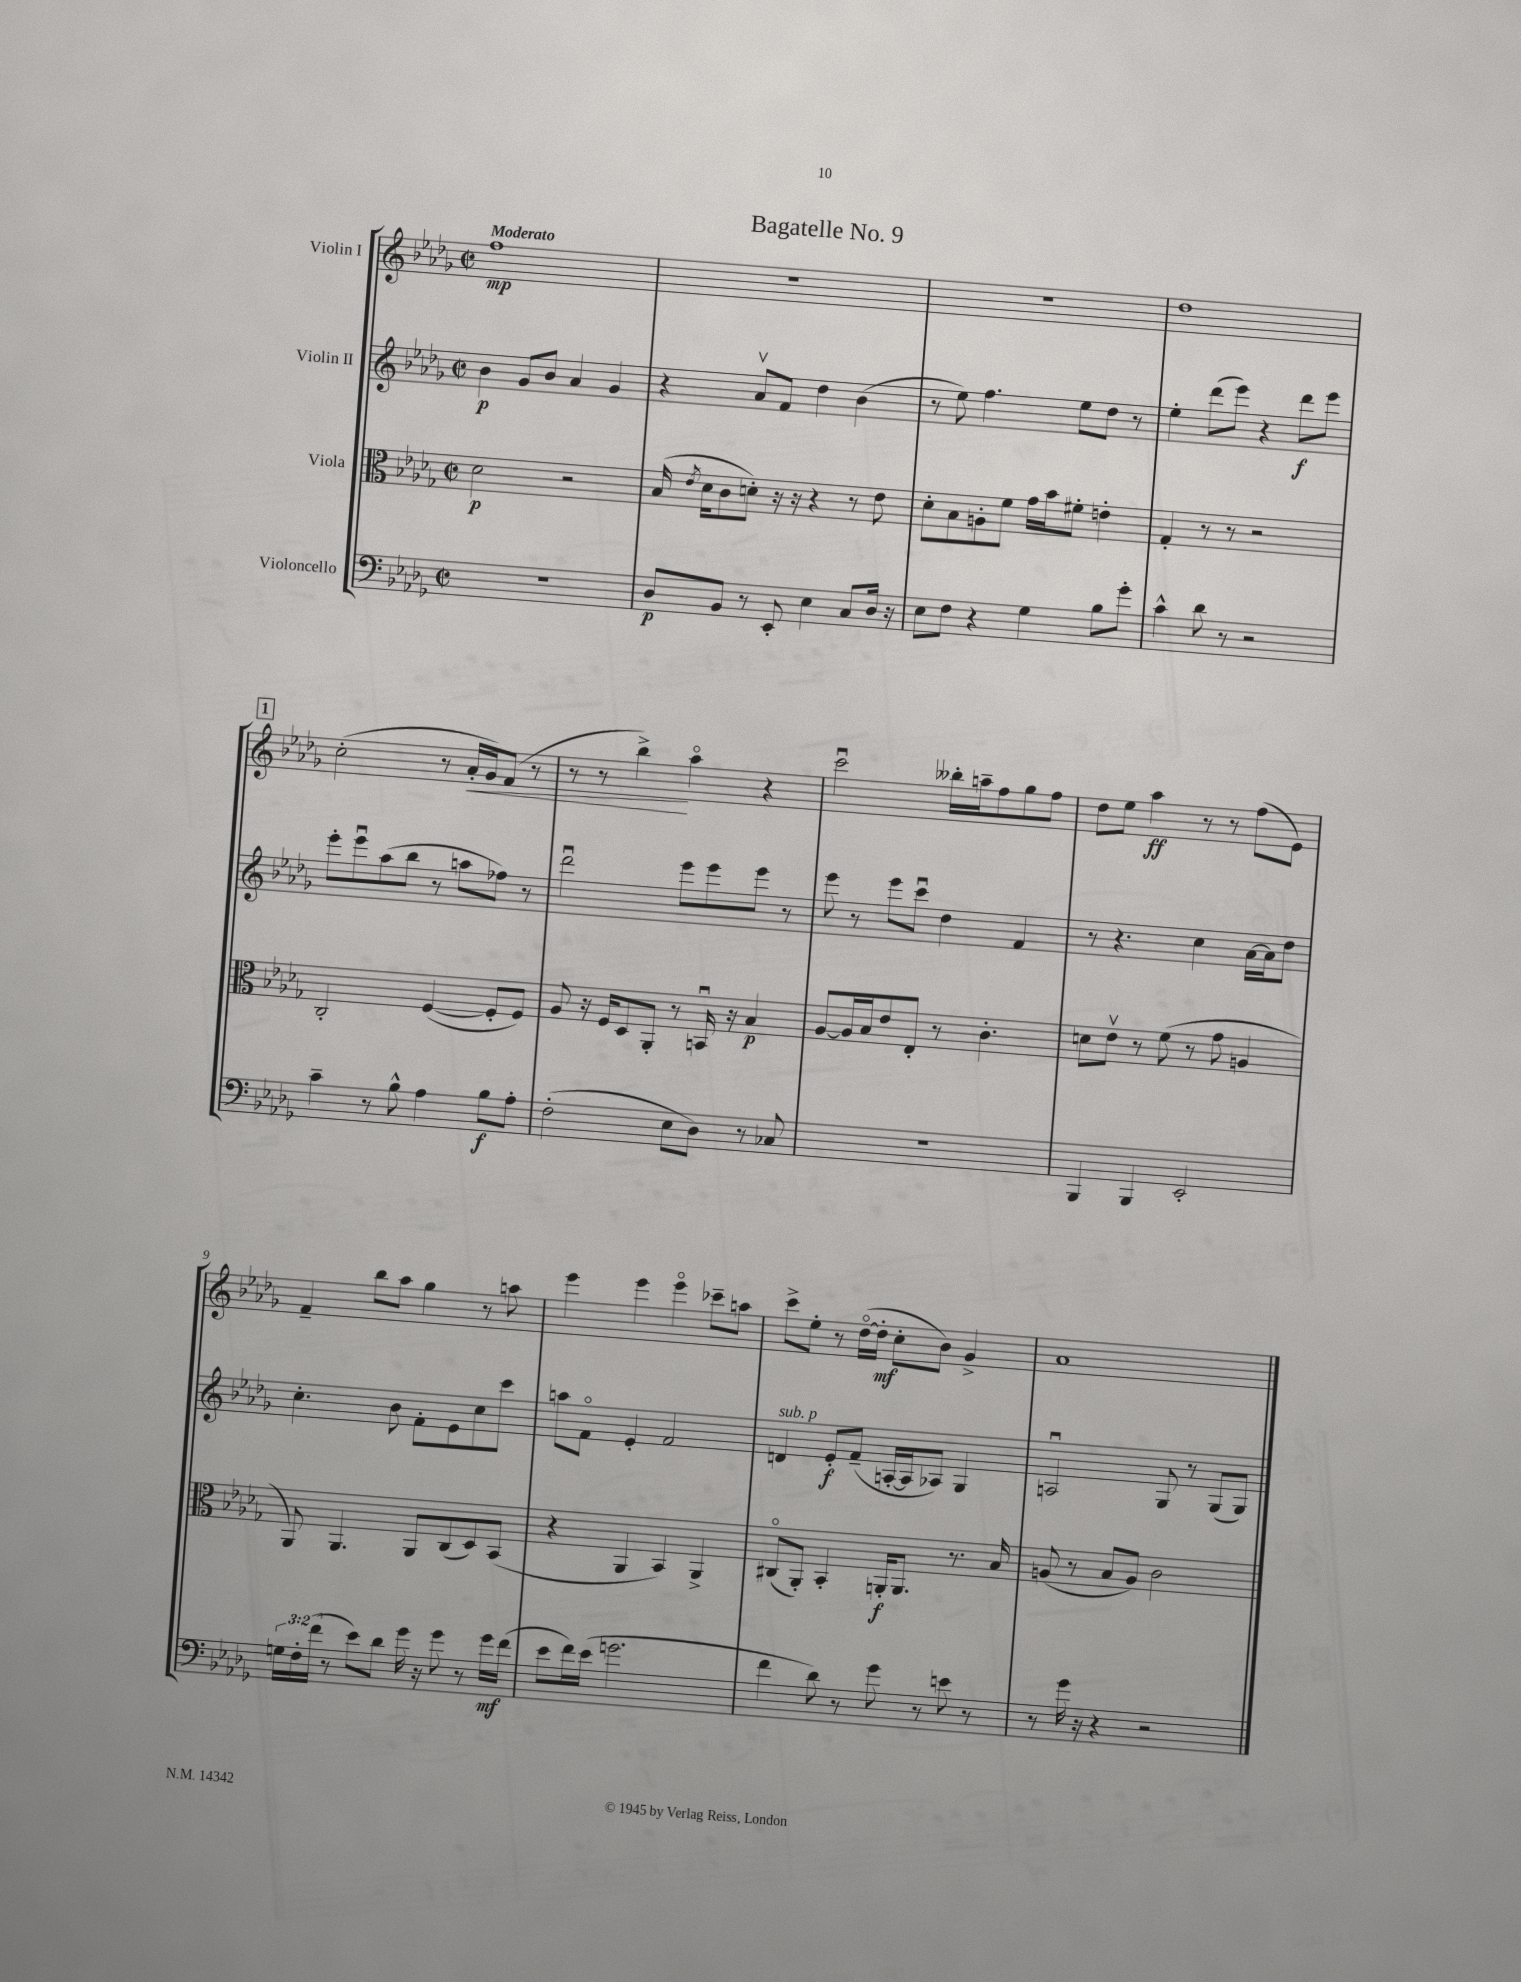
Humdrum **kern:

**kern	**kern	**kern	**kern
*staff4	*staff3	*staff2	*staff1
*clefF4	*clefC3	*clefG2	*clefG2
*k[b-e-a-d-g-]	*k[b-e-a-d-g-]	*k[b-e-a-d-g-]	*k[b-e-a-d-g-]
*M2/2	*M2/2	*M2/2	*M2/2
*met(c|)	*met(c|)	*met(c|)	*met(c|)
1r	2d-	4b-	1ff
.	.	8g-	.
.	.	8b-	.
.	2r	4a-	.
.	.	4g-	.
=	=	=	=
8D-	(16B-	4r	1r
.	8qe-	.	.
.	16d-	.	.
8BB-	8c	.	.
8r	8d')	8a-v	.
8EE-'	16r	8f	.
.	16r	.	.
4E-	4r	4dd-	.
8C	8r	(4b-	.
16D-	8e-	.	.
16r	.	.	.
=	=	=	=
8E-	8d-'	8r	1r
8F	8B-	8ee-)	.
4r	8A'	4.ff	.
.	8f	.	.
4G-	16g-	.	.
.	16b-	.	.
.	8f#'	8ee-	.
8B-	4e'	8dd-	.
8g-'	.	8r	.
=	=	=	=
4c^^	4G-'	4ee-'	1dd-
8d-	8r	(8ddd-	.
8r	8r	8eee-)	.
2r	2r	4r	.
.	.	8ddd-	.
.	.	8eee-	.
=	=	=	=
4c~	2C'	8eee-'	(2cc'
.	.	8eee-u	.
8r	.	(8aa-	.
8B-^^	.	8bb-	.
4A-	([4F	8r	8r
.	.	8aa	16a-'
.	.	.	16g-)
8B-	8F']	8ff-)	(8f
8A-'	8F)	8r	8r
=	=	=	=
(2F'	8A-	2ddd-u	8r
.	16r	.	8r
.	16F	.	.
.	8D-	.	4bb-^)
.	8AA-'	.	.
8E-	8r	8eee-	4aa-o
8D-)	16BBu	8eee-	.
.	16r	.	.
8r	4B-	8eee-	4r
8C-	.	8r	.
=	=	=	=
1r	[8A-	8eee-	2cccu
.	16A-]	8r	.
.	16B-	.	.
.	8e-	8eee-	.
.	8E-'	8cccu	.
.	8r	4dd-	16bb--'
.	.	.	16aa~
.	4.c'	.	8ff
.	.	4f	8gg-
.	.	.	8ff
=	=	=	=
4BBB-	8d	8r	8dd-
.	8e-v	4.r	8ee-
4BBB-	8r	.	4aa-
.	(8f	.	.
2EE-'	8r	4cc	8r
.	8g-	.	8r
.	4A	[16a-	(8ff
.	.	16a-]	.
.	.	8dd-	8e-)
=	=	=	=
24G	8AA-)	4.cc'	4f~
24F'	.	.	.
(24f	.	.	.
8r	4.AA-	.	.
8e-)	.	.	8bb-
8d-	.	8b-	8aa-
16g-	8AA-	8f'	4gg-
16r	.	.	.
8g-	(8C	8e-	.
8r	8D-)	8cc	8r
16g-	(8BB-	8ccc	8aa
(16f	.	.	.
=	=	=	=
8e-	4r	8aa	4eee-
16f)	.	8fo	.
(16e-	.	.	.
2.g	4AA-	4e-'	4eee-
.	4BB-)	2f	4eee-o
.	4AA-^	.	8ccc-~
.	.	.	8aa
=	=	=	=
4f	(8C#o	4d	8ccc^
.	8AA-')	.	8ee-'
8d-)	4BB-'	8e-'	8r
8r	.	(8f~	([16dd-o
.	.	.	16dd-']
8g-	16AA'	[16A'	8cc'
.	8.AA	16A]	.
8r	.	8A-)	8b-)
8e	8.r	4G-	4g-^
8r	.	.	.
.	16B-	.	.
=	=	=	=
8r	(8A	2Au	1a-
16g-	8r	.	.
16r	.	.	.
4r	8B-	.	.
.	8A)	.	.
2r	2c	8G-	.
.	.	8r	.
.	.	(8G-	.
.	.	8G-)	.
==	==	==	==
*-	*-	*-	*-
